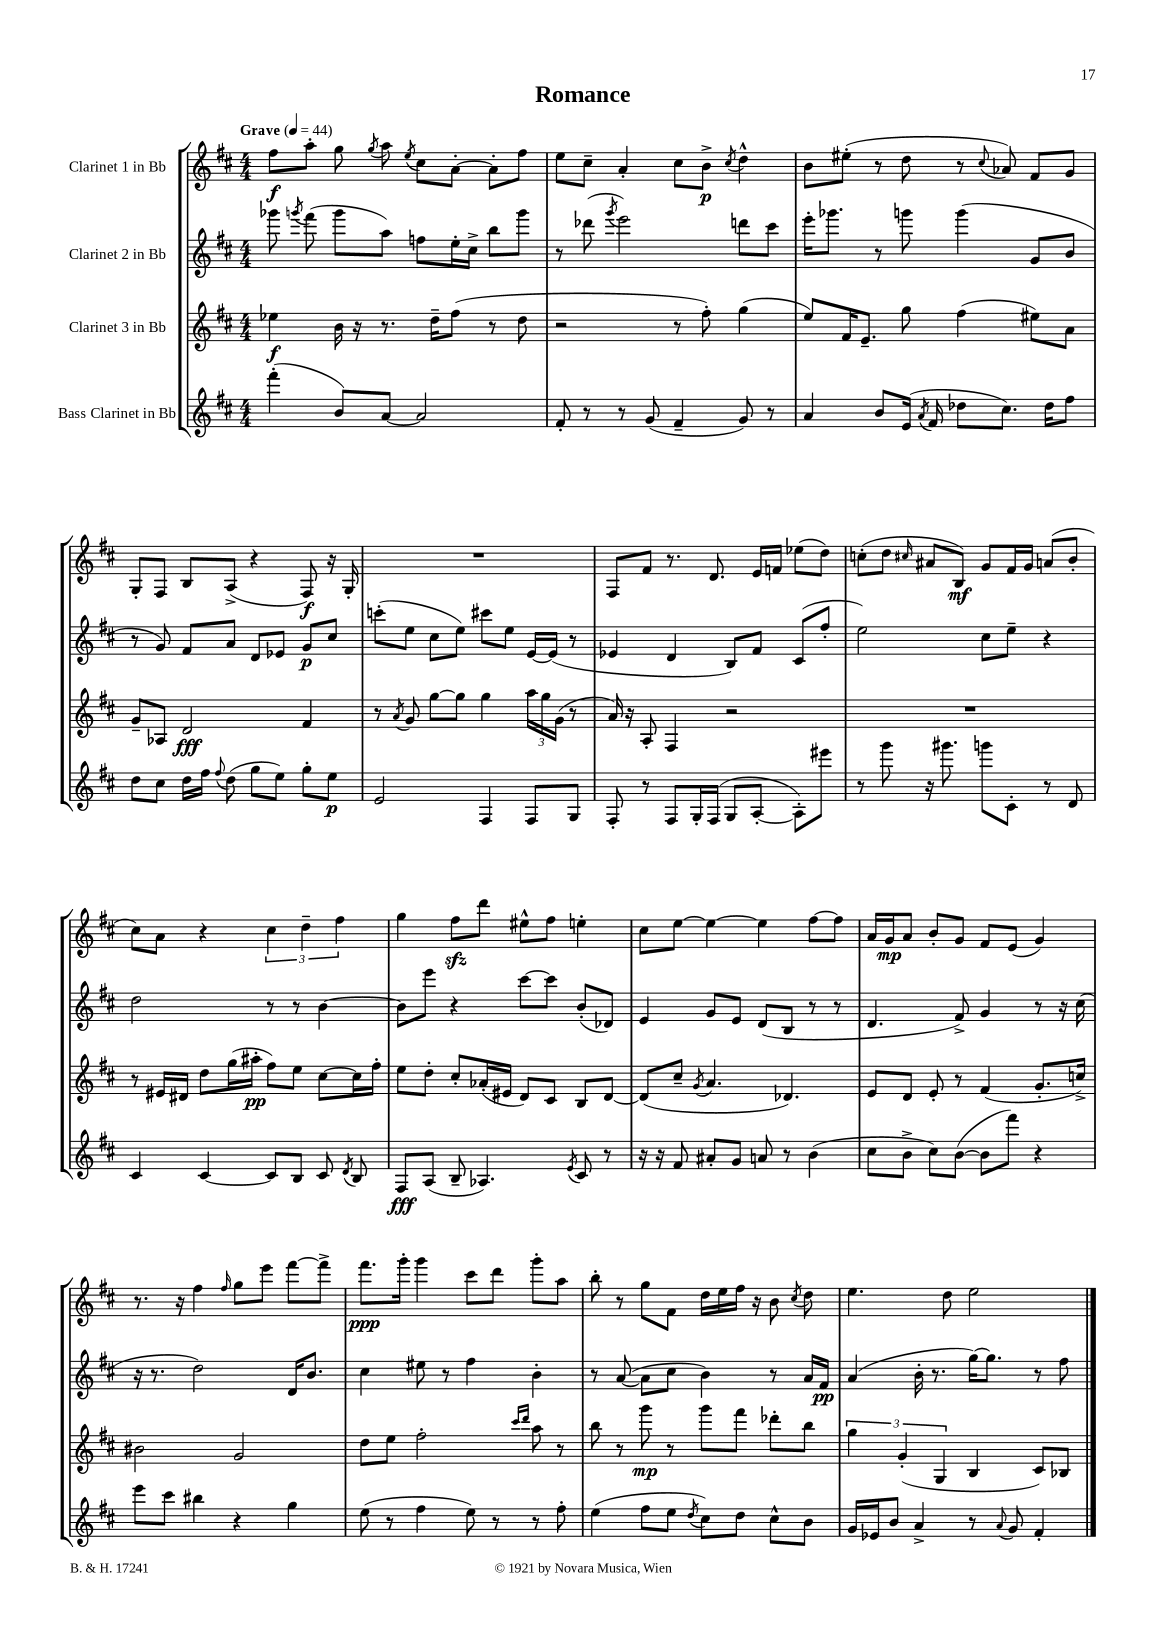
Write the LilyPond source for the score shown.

\header { title = "Romance" }
<<
\new StaffGroup <<
\new Staff = "s0" \with { instrumentName = "Clarinet 1 in Bb" } {
    \clef treble \key d \major \numericTimeSignature \time 4/4 \tempo "Grave" 4 = 44
    \autoBeamOff fis''8[\f a''8]-. g''8 \acciaccatura { g''8 } a''8 \acciaccatura { e''8 } cis''8[ a'8]~-. a'8[-. fis''8] |
    e''8[ cis''8]-- a'4-. cis''8[ b'8]->\p \acciaccatura { cis''8 } d''4-^ |
    b'8[ eis''8]-.( r8 d''8 r8 \appoggiatura { cis''8 } aes'8) fis'8[ g'8] |
    g8[-. fis8] b8[ a8]->( r4 fis8\f) r16 g16-. |
    R1 |
    fis8[ fis'8] r8. d'8. e'16[ f'16] ees''8[( d''8]) |
    c''8[-.( d''8] \grace { cis''16 } ais'8[ b8]\mf) g'8[ fis'16 g'16] a'8[( b'8]-. |
    cis''8[) a'8] r4 \tuplet 3/2 { cis''4 d''4-- fis''4 } |
    g''4 fis''8[\sfz d'''8] eis''8[-^ fis''8] e''4-. |
    cis''8[ e''8]~ e''4~ e''4 fis''8[~ fis''8] |
    a'16[ g'16\mp a'8] b'8[-. g'8] fis'8[ e'8]( g'4) |
    r8. r16 fis''4 \grace { fis''16 } g''8[ e'''8] fis'''8[~ fis'''8]-> |
    fis'''8.[\ppp g'''16]-. g'''4 cis'''8[ d'''8] g'''8[-. a''8] |
    b''8-. r8 g''8[ fis'8] d''16[ e''16 fis''16] r16 b'8 \acciaccatura { cis''8 } d''8 |
    e''4. d''8 e''2 \bar "|." |
}
\new Staff = "s1" \with { instrumentName = "Clarinet 2 in Bb" } {
    \clef treble \key d \major \numericTimeSignature \time 4/4
    \autoBeamOff ges'''8 \acciaccatura { g'''8 } fis'''8( g'''8[ a''8]) f''8[ e''16-. cis''16]-> b''8[ g'''8] |
    r8 des'''8( \acciaccatura { g'''8 } e'''2) d'''8[ cis'''8] |
    e'''16[-. ges'''8.] r8 g'''8 g'''4( g'8[ b'8] |
    r8 g'8) fis'8[ a'8] d'8[ ees'8] g'8[\p cis''8] |
    c'''8[-.( e''8] cis''8[ e''8]) cis'''8[ e''8] e'16[~ e'16]( r8 |
    ees'4 d'4 b8[) fis'8] cis'8[( fis''8]-. |
    e''2) cis''8[ e''8]-- r4 |
    d''2 r8 r8 b'4~ |
    b'8[ e'''8] r4 cis'''8[~ cis'''8] b'8[-.( des'8]) |
    e'4 g'8[ e'8] d'8[( b8] r8 r8 |
    d'4. fis'8->) g'4 r8 r16 cis''16( |
    r16 r8. d''2) d'16[ b'8.] |
    cis''4 eis''8 r8 fis''4 b'4-. |
    r8 a'8~( a'8[ cis''8] b'4) r8 a'16[ fis'16]\pp |
    a'4( b'16-. r8. g''16[~) g''8.] r8 fis''8 \bar "|." |
}
\new Staff = "s2" \with { instrumentName = "Clarinet 3 in Bb" } {
    \clef treble \key d \major \numericTimeSignature \time 4/4
    \autoBeamOff ees''4\f b'16 r16 r8. d''16[-- fis''8]( r8 d''8 |
    r2 r8 fis''8-.) g''4( |
    e''8[) fis'16 e'8.]-- g''8 fis''4( eis''8[) a'8] |
    g'8[-- aes8] d'2\fff fis'4 |
    r8 \acciaccatura { a'8 } g'8 g''8[~ g''8] g''4 \tuplet 3/2 { a''16[ g''16 g'16]( } r8 |
    a'16) r16 a8-. fis4 r2 |
    R1 |
    r8 eis'16[ dis'16] d''8[ g''16( ais''16]-.\pp fis''8[) e''8] cis''8[~ cis''16 fis''16]-. |
    e''8[ d''8]-. cis''8[-. aes'16-.( eis'16] d'8[) cis'8] b8[ d'8]~ |
    d'8[( cis''8]-- \acciaccatura { g'8 } a'4. des'4.) |
    e'8[ d'8] e'8-. r8 fis'4( g'8.[-. c''16]->) |
    bis'2 g'2 |
    d''8[ e''8] fis''2-. \grace { cis'''16[ d'''16] } a''8 r8 |
    b''8 r8 g'''8\mp r8 g'''8[ fis'''8] des'''8[-. b''8] |
    \tuplet 3/2 { g''4 g'4-.( g4 } b4 cis'8[) bes8] \bar "|." |
}
\new Staff = "s3" \with { instrumentName = "Bass Clarinet in Bb" } {
    \clef treble \key d \major \numericTimeSignature \time 4/4
    \autoBeamOff fis'''4-.( b'8[) a'8]~ a'2 |
    fis'8-. r8 r8 g'8( fis'4-- g'8) r8 |
    a'4 b'8[ e'16]( \acciaccatura { a'8 } fis'16 des''8[ cis''8.]) des''16[ fis''8] |
    d''8[ cis''8] d''16[ fis''16] \appoggiatura { fis''8 } d''8( g''8[ e''8]) g''8[-. e''8]\p |
    e'2 fis4 fis8[ g8] |
    fis8-. r8 fis8[ g16-. fis16]( g8[ a8]~-. a8[-.) eis'''8] |
    r8 g'''8 r16 gis'''8. g'''8[ cis'8]-. r8 d'8 |
    cis'4 cis'4~ cis'8[ b8] cis'8 \acciaccatura { d'8 } b8 |
    fis8[\fff a8]( b8-- aes4.) \acciaccatura { e'8 } cis'8 r8 |
    r16 r16 fis'8 ais'8[-. g'8] a'8 r8 b'4( |
    cis''8[ b'8]-> cis''8[) b'8]~( b'8[ fis'''8]) r4 |
    e'''8[ cis'''8] bis''4 r4 g''4 |
    e''8( r8 fis''4 e''8) r8 r8 fis''8-. |
    e''4( fis''8[ e''8] \acciaccatura { d''8 } cis''8[) d''8] cis''8[-^ b'8] |
    g'16[ ees'16 b'8] a'4-> r8 \appoggiatura { a'8 } g'8 fis'4-. \bar "|." |
}
>>
>>
\layout { \context { \Score \remove "Bar_number_engraver" } }
